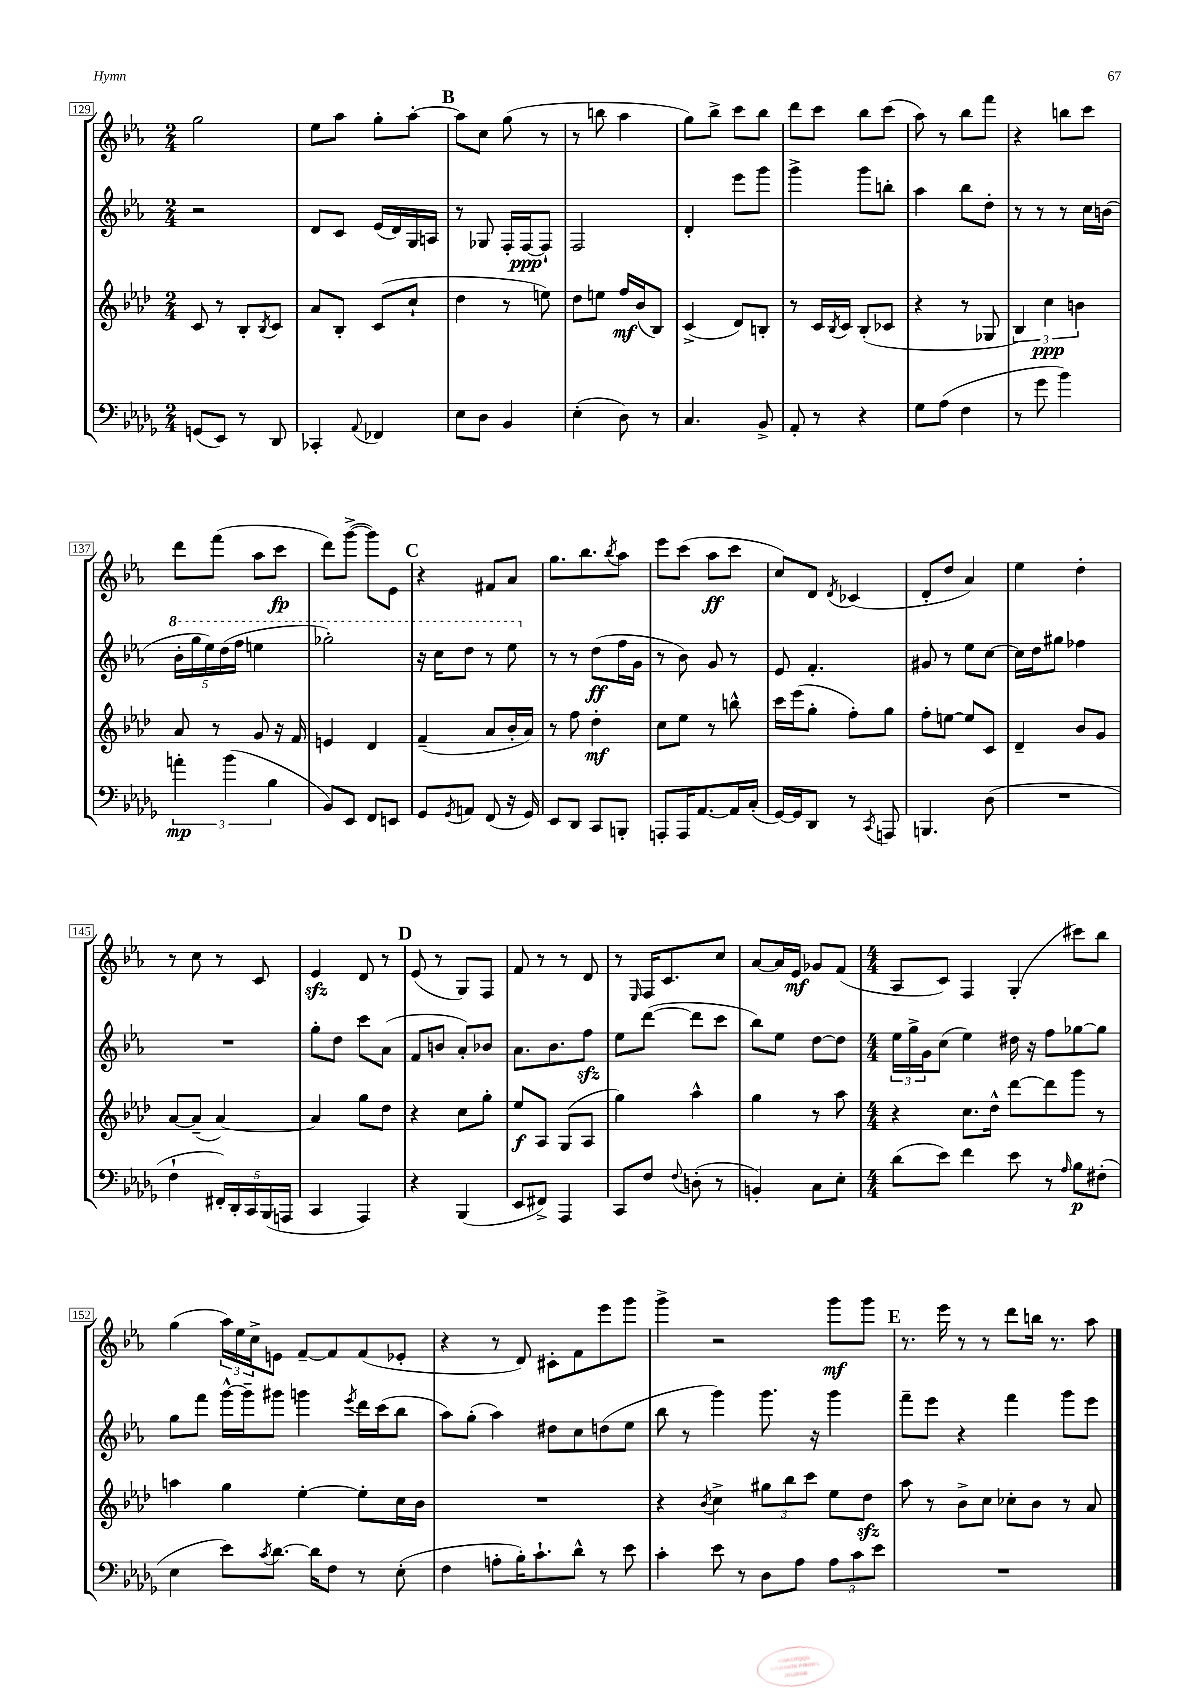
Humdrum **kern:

**kern	**dynam	**kern	**dynam	**kern	**dynam	**kern	**dynam
*part4	*part4	*part3	*part3	*part2	*part2	*part1	*part1
*staff4	*staff4	*staff3	*staff3	*staff2	*staff2	*staff1	*staff1
*clefF4	*	*clefG2	*	*clefG2	*	*clefG2	*
*k[b-e-a-d-g-]	*	*k[b-e-a-d-]	*	*k[b-e-a-]	*	*k[b-e-a-]	*
*M2/4	*	*M2/4	*	*M2/4	*	*M2/4	*
=129	=129	=129	=129	=129	=129	=129	=129
(8GGn/L	.	8c/	.	2r	.	2gg\	.
8EE-/J)	.	8r	.	.	.	.	.
8r	.	8B-'/L	.	.	.	.	.
.	.	8qB-/	.	.	.	.	.
8DD-/	.	8c/J	.	.	.	.	.
=130	=130	=130	=130	=130	=130	=130	=130
4CC-X'/	.	8a-/L	.	8d/L	.	8ee-\L	.
.	.	8B-'/J	.	8c/J	.	8aa-\J	.
8qqAA-/	.	.	.	.	.	.	.
4FF-X/	.	(8c/L	.	(16e-/LL	.	8gg'\L	.
.	.	.	.	16d/)	.	.	.
.	.	8cc`/J	.	16G/	.	[8aa-'\J	.
.	.	.	.	16An/JJ	.	.	.
!!LO:REH:place=s1:t=B
=131	=131	=131	=131	=131	=131	=131	=131
8E-\L	.	4dd-\	.	8r	.	8aa-\L]	.
8D-\J	.	.	.	8G-X/	.	8cc\J	.
4BB-/	.	8r	.	16F'/LL	.	(8gg\	.
.	.	.	.	[16F/J	ppp	.	.
.	.	8een\)	.	8F`/J]	.	8r	.
=132	=132	=132	=132	=132	=132	=132	=132
(4E-'\	.	8dd-\L	.	2F/	.	8r	.
.	.	8een\J	.	.	.	8bbn\	.
8D-\)	.	16ff/LL	mf	.	.	4aa-\	.
.	.	(16b-/J	.	.	.	.	.
8r	.	8B-/J)	.	.	.	.	.
=133	=133	=133	=133	=133	=133	=133	=133
4.C/	.	(4c^/	.	4d'/	.	8gg\L)	.
.	.	.	.	.	.	8bb-^\J	.
.	.	8d-/L)	.	8eee-\L	.	8ccc\L	.
8BB-^/	.	8Bn'/J	.	8ggg\J	.	8bb-\J	.
=134	=134	=134	=134	=134	=134	=134	=134
8AA-'/	.	8r	.	4ggg^\	.	8ddd\L	.
8r	.	16c/LL	.	.	.	8ccc\J	.
.	.	8qB-/	.	.	.	.	.
.	.	16c/JJ	.	.	.	.	.
4r	.	(8B-'/L	.	8ggg\L	.	8bb-\L	.
.	.	8c-X/J	.	8bbn'\J	.	(8ccc\J	.
=135	=135	=135	=135	=135	=135	=135	=135
8G-\L	.	4r	.	4aa-\	.	8aa-\)	.
(8A-\J	.	.	.	.	.	8r	.
4F\	.	8r	.	8bb-\L	.	8bb-\L	.
.	.	8G-X/	.	8dd'\J	.	8fff\J	.
=136	=136	=136	=136	=136	=136	=136	=136
8r	.	6B-/)	.	8r	.	4r	.
8g-\	.	.	.	8r	.	.	.
.	.	6cc\	ppp	.	.	.	.
4b-\)	.	.	.	8r	.	8bbn\L	.
.	.	6bn\	.	.	.	.	.
.	.	.	.	16cc\LL	.	8ccc\J	.
.	.	.	.	(16bn\JJ	.	.	.
!!LO:LB:g=z
=137	=137	=137	=137	=137	=137	=137	=137
*	*	*	*	*8va	*	*	*
6an'\	mp	8a-/	.	20bb-'\LL	.	8ddd\L	.
.	.	.	.	20ggg\	.	.	.
.	.	.	.	20eee-\)	.	.	.
.	.	8r	.	.	.	(8fff\J	.
.	.	.	.	(20ddd\	.	.	.
(6b-\	.	.	.	.	.	.	.
.	.	.	.	20fff\JJ	.	.	.
.	.	8g/	.	4eeen\	.	8aa-\L	.
6B-\	.	.	.	.	.	.	.
.	.	16r	.	.	.	8ccc\J	fp
.	.	16f/	.	.	.	.	.
=138	=138	=138	=138	=138	=138	=138	=138
8BB-/L)	.	4en/	.	2ggg-X'\)	.	8ddd\L)	.
8EE-/J	.	.	.	.	.	([8ggg^\J	.
8FF/L	.	4d-/	.	.	.	8ggg\L])	.
8EEn/J	.	.	.	.	.	8e-\J	.
!!LO:REH:place=s1:t=C
=139	=139	=139	=139	=139	=139	=139	=139
8GG-/L	.	(4f~/	.	16r	.	4r	.
.	.	.	.	16ccc\KL	.	.	.
8qGG-/	.	.	.	.	.	.	.
8AAn/J	.	.	.	8ddd\J	.	.	.
(8FF/	.	8a-/L	.	8r	.	8f#X/L	.
16r	.	16b-'/L	.	8eee-\	.	8a-/J	.
16GG-/)	.	16a-/JJ)	.	.	.	.	.
=140	=140	=140	=140	=140	=140	=140	=140
*	*	*	*	*X8va	*	*	*
8EE-/L	.	8r	.	8r	.	8.gg\L	.
8DD-/J	.	8ff\	.	8r	.	.	.
.	.	.	.	.	.	8.bb-\	.
8CC/L	.	4dd-'\	mf	(8dd\L	ff	.	.
.	.	.	.	.	.	8qbb-/	.
8BBBn'/J	.	.	.	16ff\L	.	8aa-\J	.
.	.	.	.	16g\JJ	.	.	.
=141	=141	=141	=141	=141	=141	=141	=141
8AAAn'/L	.	8cc\L	.	8r	.	8eee-\L	.
16AAA/K	.	8ee-\J	.	8b-\)	.	(8ccc\J	.
[8.AA-/	.	.	.	.	.	.	.
.	.	8r	.	8g/	.	8aa-\L	ff
16AA-/L]	.	8bbn^^\	.	8r	.	8ccc\J	.
(16C'/JJ	.	.	.	.	.	.	.
=142	=142	=142	=142	=142	=142	=142	=142
[16GG-/LL)	.	16ccc\LL	.	8e-/	.	8cc/L)	.
16GG-/J]	.	(16eee-\J	.	.	.	.	.
8DD-/J	.	8gg'\J	.	4.f'/	.	8d/J	.
.	.	.	.	.	.	8qd/	.
8r	.	8ff'\L)	.	.	.	(4c-X/	.
8qCC/	.	.	.	.	.	.	.
8AAAn/	.	8gg\J	.	.	.	.	.
=143	=143	=143	=143	=143	=143	=143	=143
4.BBBn/	.	8ff'\L	.	8g#X/	.	8d'/L	.
.	.	[8een\J	.	8r	.	8dd/J	.
.	.	8ee/L]	.	8ee-\L	.	4a-/)	.
(8D-\	.	8c/J	.	[8cc\J	.	.	.
=144	=144	=144	=144	=144	=144	=144	=144
2r	.	4d-~/	.	16cc\LL]	.	4ee-\	.
.	.	.	.	16dd\J	.	.	.
.	.	.	.	8gg#X\J	.	.	.
.	.	8b-/L	.	4ff-X\	.	4dd'\	.
.	.	8g/J	.	.	.	.	.
!!LO:LB:g=z
=145	=145	=145	=145	=145	=145	=145	=145
4F`\	.	[8a-/L	.	2r	.	8r	.
.	.	(8a-~/J]	.	.	.	8cc\	.
20FF#X'/LL)	.	[4a-/)	.	.	.	8r	.
20DD-'/	.	.	.	.	.	.	.
20CC/	.	.	.	.	.	.	.
.	.	.	.	.	.	8c/	.
(20BBB-/	.	.	.	.	.	.	.
20AAAn/JJ	.	.	.	.	.	.	.
=146	=146	=146	=146	=146	=146	=146	=146
4CC/	.	4a-/]	.	8gg'\L	.	4e-zz/	.
.	.	.	.	8dd\J	.	.	.
4AAA-/)	.	8gg\L	.	8ccc\L	.	8d/	.
.	.	8dd-\J	.	(8a-\J	.	8r	.
!!LO:REH:place=s1:t=D
=147	=147	=147	=147	=147	=147	=147	=147
4r	.	4r	.	8f/L	.	(8e-/	.
.	.	.	.	8bn/J	.	8r	.
(4BBB-/	.	8cc\L	.	8a-'/L)	.	8G/L)	.
.	.	8gg'\J	.	8b-X/J	.	8F/J	.
=148	=148	=148	=148	=148	=148	=148	=148
8EE-/L	.	8ee-/L	f	8.a-\L	.	8f/	.
8FF#X^/J)	.	8A-/J	.	.	.	8r	.
.	.	.	.	8.b-\	.	.	.
4AAA-/	.	(8G/L	.	.	.	8r	.
.	.	8A-/J	.	8ffzz\J	.	8d/	.
=149	=149	=149	=149	=149	=149	=149	=149
8CC/L	.	4gg\)	.	8ee-\L	.	8r	.
.	.	.	.	.	.	16qqE-/	.
8F/J	.	.	.	([8ddd\J	.	16F/KL	.
.	.	.	.	.	.	8.c/	.
8qqF/	.	.	.	.	.	.	.
(8Dn'\	.	4aa-^^\	.	8ddd\L]	.	.	.
8r	.	.	.	8ccc\J	.	8cc/J	.
=150	=150	=150	=150	=150	=150	=150	=150
4BBn'/)	.	4gg\	.	8bb-\L)	.	[8a-/L	.
.	.	.	.	8ee-\J	.	16a-/L]	.
.	.	.	.	.	.	16e-/JJ	mf
8C\L	.	8r	.	[8dd\L	.	8g-X/L	.
8E-'\J	.	8aa-\	.	8dd\J]	.	(8f/J	.
=151	=151	=151	=151	=151	=151	=151	=151
*M4/4	*	*M4/4	*	*M4/4	*	*M4/4	*
(8d-\L	.	4r	.	24ee-\LL	.	8A-/L	.
.	.	.	.	24gg^\	.	.	.
.	.	.	.	24g\J	.	.	.
8e-\J)	.	.	.	(8cc\J	.	8c/J)	.
4f\	.	8.cc\L	.	4ee-\)	.	4F/	.
.	.	16dd-^^\Jk	.	.	.	.	.
8e-\	.	[8ddd-\L	.	16dd#X\	.	(4G'/	.
.	.	.	.	16r	.	.	.
8r	.	8ddd-\]	.	8ff\L	.	.	.
16qqA-/	.	.	.	.	.	.	.
8B-\L	p	8ggg\J	.	[8gg-X\	.	8ccc#X\L)	.
(8F#X'\J	.	8r	.	8gg-\J]	.	8bb-\J	.
!!LO:LB:g=z
=152	=152	=152	=152	=152	=152	=152	=152
4E-\	.	4aan\	.	8gg\L	.	(4gg\	.
.	.	.	.	8fff\J	.	.	.
8e-\L)	.	4gg\	.	[16ggg^^\LL	.	24aa-\LL)	.
.	.	.	.	.	.	24ee-\	.
.	.	.	.	16ggg~\J]	.	.	.
.	.	.	.	.	.	24cc^\J	.
8qc/	.	.	.	.	.	.	.
[8.d-\J	.	.	.	8ggg#X\J	.	8en\J	.
.	.	[4ee-'\	.	4gggn\	.	[8f~/L	.
16d-\KL]	.	.	.	.	.	.	.
8F\J	.	.	.	.	.	8f/]	.
.	.	.	.	8qeee-/	.	.	.
8r	.	8ee-'\L]	.	16ddd\LL	.	(8f/	.
.	.	.	.	(16ccc\J	.	.	.
(8E-'\	.	16cc\L	.	8bb-\J	.	8e-X'/J	.
.	.	16b-\JJ	.	.	.	.	.
=153	=153	=153	=153	=153	=153	=153	=153
4F\	.	1r	.	8aa-\L)	.	4r	.
.	.	.	.	(8gg'\J	.	.	.
8An'\L	.	.	.	4aa-\)	.	8r	.
16B-'\K)	.	.	.	.	.	8d/)	.
8.c`\	.	.	.	.	.	.	.
.	.	.	.	8dd#X\L	.	8c#X'\L	.
8d-^^\J	.	.	.	8cc\	.	8f\	.
8r	.	.	.	(8ddn\	.	8eee-\	.
8e-\	.	.	.	8ee-\J	.	8ggg\J	.
=154	=154	=154	=154	=154	=154	=154	=154
4c'\	.	4r	.	8bb-\	.	4ggg^\	.
.	.	.	.	8r	.	.	.
.	.	8qb-/	.	.	.	.	.
8e-\	.	4cc^\	.	4ggg\)	.	2r	.
8r	.	.	.	.	.	.	.
8D-\L	.	12gg#X\L	.	8.ggg\	.	.	.
.	.	12bb-\	.	.	.	.	.
8A-\J	.	.	.	.	.	.	.
.	.	12ccc\J	.	.	.	.	.
.	.	.	.	16r	.	.	.
12A-\L	.	8ee-\L	.	4ggg\	.	8ggg\L	mf
12c\	.	.	.	.	.	.	.
.	.	8dd-zz\J	.	.	.	8ggg\J	.
12e-\J	.	.	.	.	.	.	.
!!LO:REH:place=s1:t=E
=155	=155	=155	=155	=155	=155	=155	=155
1r	.	8aa-\	.	8fff~\L	.	8.r	.
.	.	8r	.	8eee-\J	.	.	.
.	.	.	.	.	.	16eee-\	.
.	.	8b-^\L	.	4r	.	8r	.
.	.	8cc\J	.	.	.	8r	.
.	.	8cc-X'\L	.	4fff\	.	8ddd\L	.
.	.	8b-\J	.	.	.	16bbn\Jk	.
.	.	.	.	.	.	8.r	.
.	.	8r	.	8ggg\L	.	.	.
.	.	8a-/	.	8eee-\J	.	8aa-\	.
==	==	==	==	==	==	==	==
*-	*-	*-	*-	*-	*-	*-	*-
